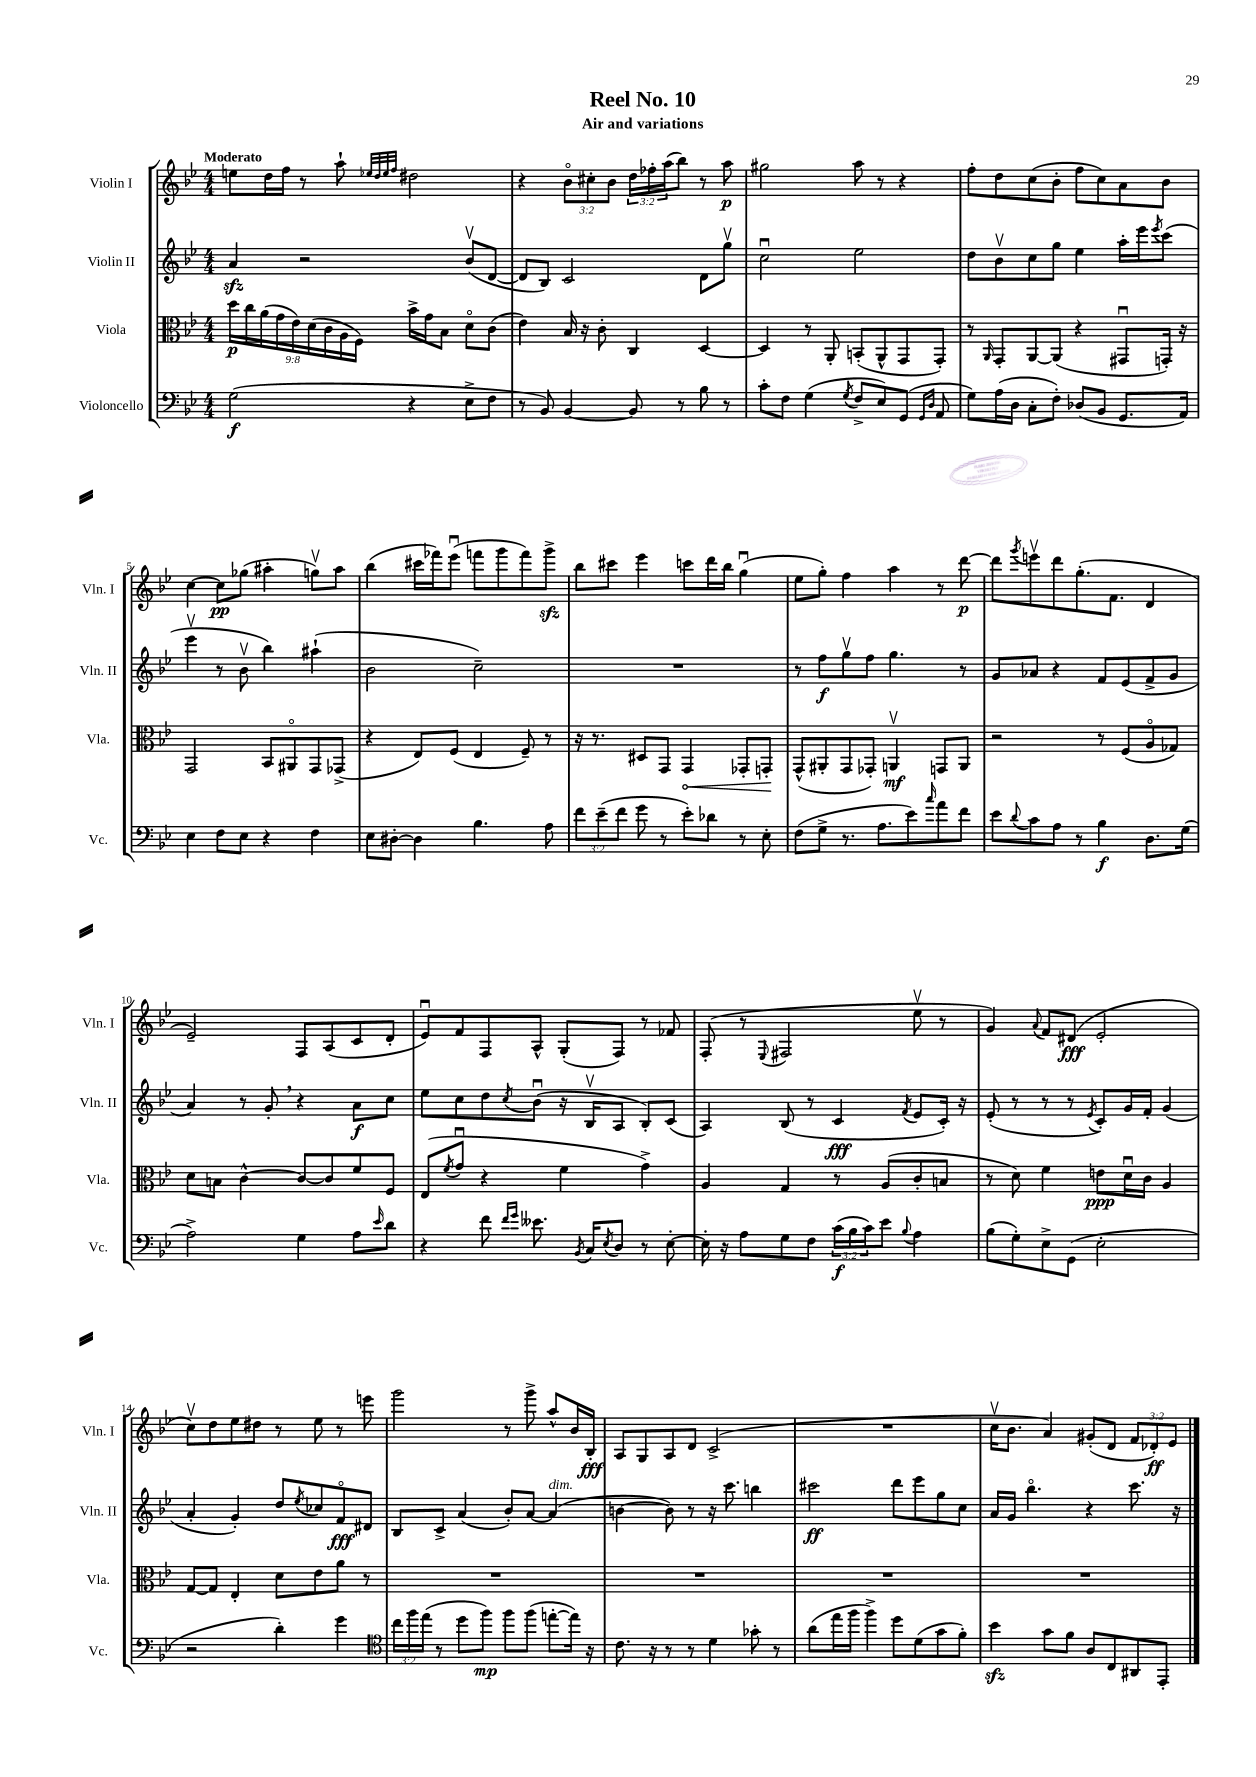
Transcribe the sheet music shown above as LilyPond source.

\header { title = "Reel No. 10" subtitle = "Air and variations" }
<<
\new StaffGroup <<
\new Staff = "s0" \with { instrumentName = "Violin I" shortInstrumentName = "Vln. I" } {
    \clef treble \key bes \major \numericTimeSignature \time 4/4 \override Staff.TupletNumber.text = #tuplet-number::calc-fraction-text \tempo "Moderato"
    e''8 d''16 f''16 r8 a''8-! \grace { ees''32 d''32 ees''32 f''32 } dis''2 |
    r4 \tuplet 3/2 { bes'8\flageolet cis''8-. bes'8 } \tuplet 3/2 { d''16 fes''16-. a''16( } bes''8) r8 a''8\p |
    gis''2 a''8 r8 r4 |
    f''8-. d''8 c''8( bes'8-. f''8 c''8) a'8 bes'8 |
    c''4~ c''8\pp ges''8( ais''4-. g''8\upbow) ais''8 |
    bes''4( cis'''16 fes'''16) ees'''8\downbow( f'''8 g'''8 f'''8) g'''8->\sfz |
    bes''8 cis'''8 ees'''4 c'''8 d'''16 bes''16 g''4\downbow( |
    ees''8 g''8-.) f''4 a''4 r8 d'''8~\p |
    d'''8 \acciaccatura { g'''8 } e'''8\upbow d'''8 g''8.-.( f'8. d'4 |
    ees'2--) f8 a8( c'8 d'8-. |
    ees'8\downbow) f'8 f8 a8-^ g8-.( f8) r8 fes'8 |
    f8-.( r8 \appoggiatura { ees8 } fis2 ees''8\upbow r8 |
    g'4) \appoggiatura { a'8 } f'8 dis'8\fff( ees'2-. |
    c''8\upbow) d''8 ees''8 dis''8 r8 ees''8 r8 e'''8 |
    g'''2 r8 g'''8-> a''8-^ bes'16 bes16-.\fff |
    a8 g8 a8 d'8 c'2->( |
    R1 |
    c''16\upbow bes'8. a'4) gis'8-.( d'8 \tuplet 3/2 { f'8 des'8-.\ff) ees'8 } \bar "|." |
}
\new Staff = "s1" \with { instrumentName = "Violin II" shortInstrumentName = "Vln. II" } {
    \clef treble \key bes \major \numericTimeSignature \time 4/4
    a'4\sfz r2 bes'8\upbow( d'8~ |
    d'8 bes8) c'2 d'8 g''8\upbow |
    c''2\downbow ees''2 |
    d''8 bes'8\upbow c''8 g''8 ees''4 a''16-. ees'''16 \acciaccatura { ees'''8 } c'''8( |
    ees'''4\upbow r8 bes'8\upbow bes''4) ais''4-!( |
    bes'2 c''2--) |
    R1 |
    r8 f''8\f g''8\upbow f''8 g''4. r8 |
    g'8 aes'8 r4 f'8 ees'8( f'8-> g'8 |
    a'4) r8 g'8-. \breathe r4 a'8\f c''8 |
    ees''8 c''8 d''8 \acciaccatura { c''8 } bes'8\downbow( r16 bes16\upbow a8 bes8-.) c'8( |
    a4) bes8( r8 c'4\fff \acciaccatura { f'8 } ees'8 c'16-.) r16 |
    ees'8-.( r8 r8 r8 \acciaccatura { ees'8 } c'8-.) g'16 f'16-. g'4( |
    a'4-. g'4-.) d''8 \acciaccatura { ees''8 } ces''8 f'8\flageolet\fff dis'8 |
    bes8 c'8-> a'4( bes'8-.) a'8~ a'4^\markup { \italic "dim." }( |
    b'4~ b'8) r8 r16 c'''8. b''4 |
    cis'''2\ff d'''8 ees'''8 g''8 c''8 |
    a'16 g'16 bes''4.\flageolet r4 c'''8. r16 \bar "|." |
}
\new Staff = "s2" \with { instrumentName = "Viola" shortInstrumentName = "Vla." } {
    \clef alto \key bes \major \numericTimeSignature \time 4/4 \override Staff.TupletNumber.text = #tuplet-number::calc-fraction-text
    \tuplet 9/8 { d''16\p c''16 a'16( g'16 ees'16) d'16( c'16 a16 f16) } bes'16-> g'16 bes8 d'8\flageolet c'8( |
    ees'4) bes16 r16 c'8-. c4 d4~ |
    d4 r8 a,8-. b,8-.( a,8-^ g,8 g,8-.) |
    r8 \grace { a,16 } g,8-. a,8~ a,8( r4 gis,8\downbow g,16-.) r16 |
    g,2 bes,8 ais,8\flageolet g,8 ges,8->( |
    r4 ees8) f8( ees4 f8--) r8 |
    r16 r8. dis8 g,8 \once \override Hairpin.circled-tip = ##t g,4\< ges,8-. g,8-.\! |
    g,8-^( ais,8-. g,8 ges,8-.) a,4\upbow\mf g,8 a,8 |
    r2 r8 f8( a8\flageolet ges8) |
    d'8 b8 c'4~-^ c'8~ c'8 f'8 f8 |
    ees8( \acciaccatura { f'8 } g'8\downbow r4 f'4 g'4->) |
    a4 g4 r8 a8( c'8-. b8 |
    r8 d'8) f'4 e'8\ppp d'16\downbow c'16 a4 |
    g8~ g8 ees4-. d'8 ees'8 a'8 r8 |
    R1 |
    R1 |
    R1 |
    R1 \bar "|." |
}
\new Staff = "s3" \with { instrumentName = "Violoncello" shortInstrumentName = "Vc." } {
    \clef bass \key bes \major \numericTimeSignature \time 4/4 \override Staff.TupletNumber.text = #tuplet-number::calc-fraction-text
    g2\f( r4 ees8-> f8 |
    r8 bes,8) bes,4~ bes,8 r8 bes8 r8 |
    c'8-. f8 g4( \acciaccatura { g8 } f8-> ees8) g,8( \grace { g,16 d16 } a,8 |
    g8) a16( d16 c8-. f8-.) des8( bes,8 g,8. a,16) |
    ees4 f8 ees8 r4 f4 |
    ees8 dis8~-. dis4 bes4. a8 |
    \tuplet 3/2 { f'8 ees'8--( f'8 } g'8 r8 ees'8-.) des'8 r8 ees8-. |
    f8( g8-> r8. a8. ees'8) \grace { c''16 } a'8 f'8 |
    ees'8 \appoggiatura { d'8 } c'8 a8 r8 bes4\f d8. g16( |
    a2->) g4 a8 \grace { ees'16 } d'8 |
    r4 f'8 \grace { f'16 g'16 } eeses'8. \acciaccatura { bes,8 } c16 \acciaccatura { ees8 } d8 r8 ees8~-. |
    ees16-. r16 a8 g8 f8 \tuplet 3/2 { c'16\f( bes16 c'16) } ees'8 \appoggiatura { bes8 } a4 |
    bes8( g8-.) ees8-> g,8( ees2-. |
    r2 d'4-.) g'4 |
    \clef tenor \tuplet 3/2 { c''16 f''16 ees''16( } r8 d''8 f''8\mp) f''8 f''8( e''8~-. e''16) r16 |
    c'8. r16 r8 r8 d'4 ges'8-. r8 |
    a'8( ees''16 f''16 f''4->) d''8 d'8( g'8 f'8-.) |
    bes'4\sfz g'8 f'8 a8 c8 ais,8 ees,8-. \bar "|." |
}
>>
>>
